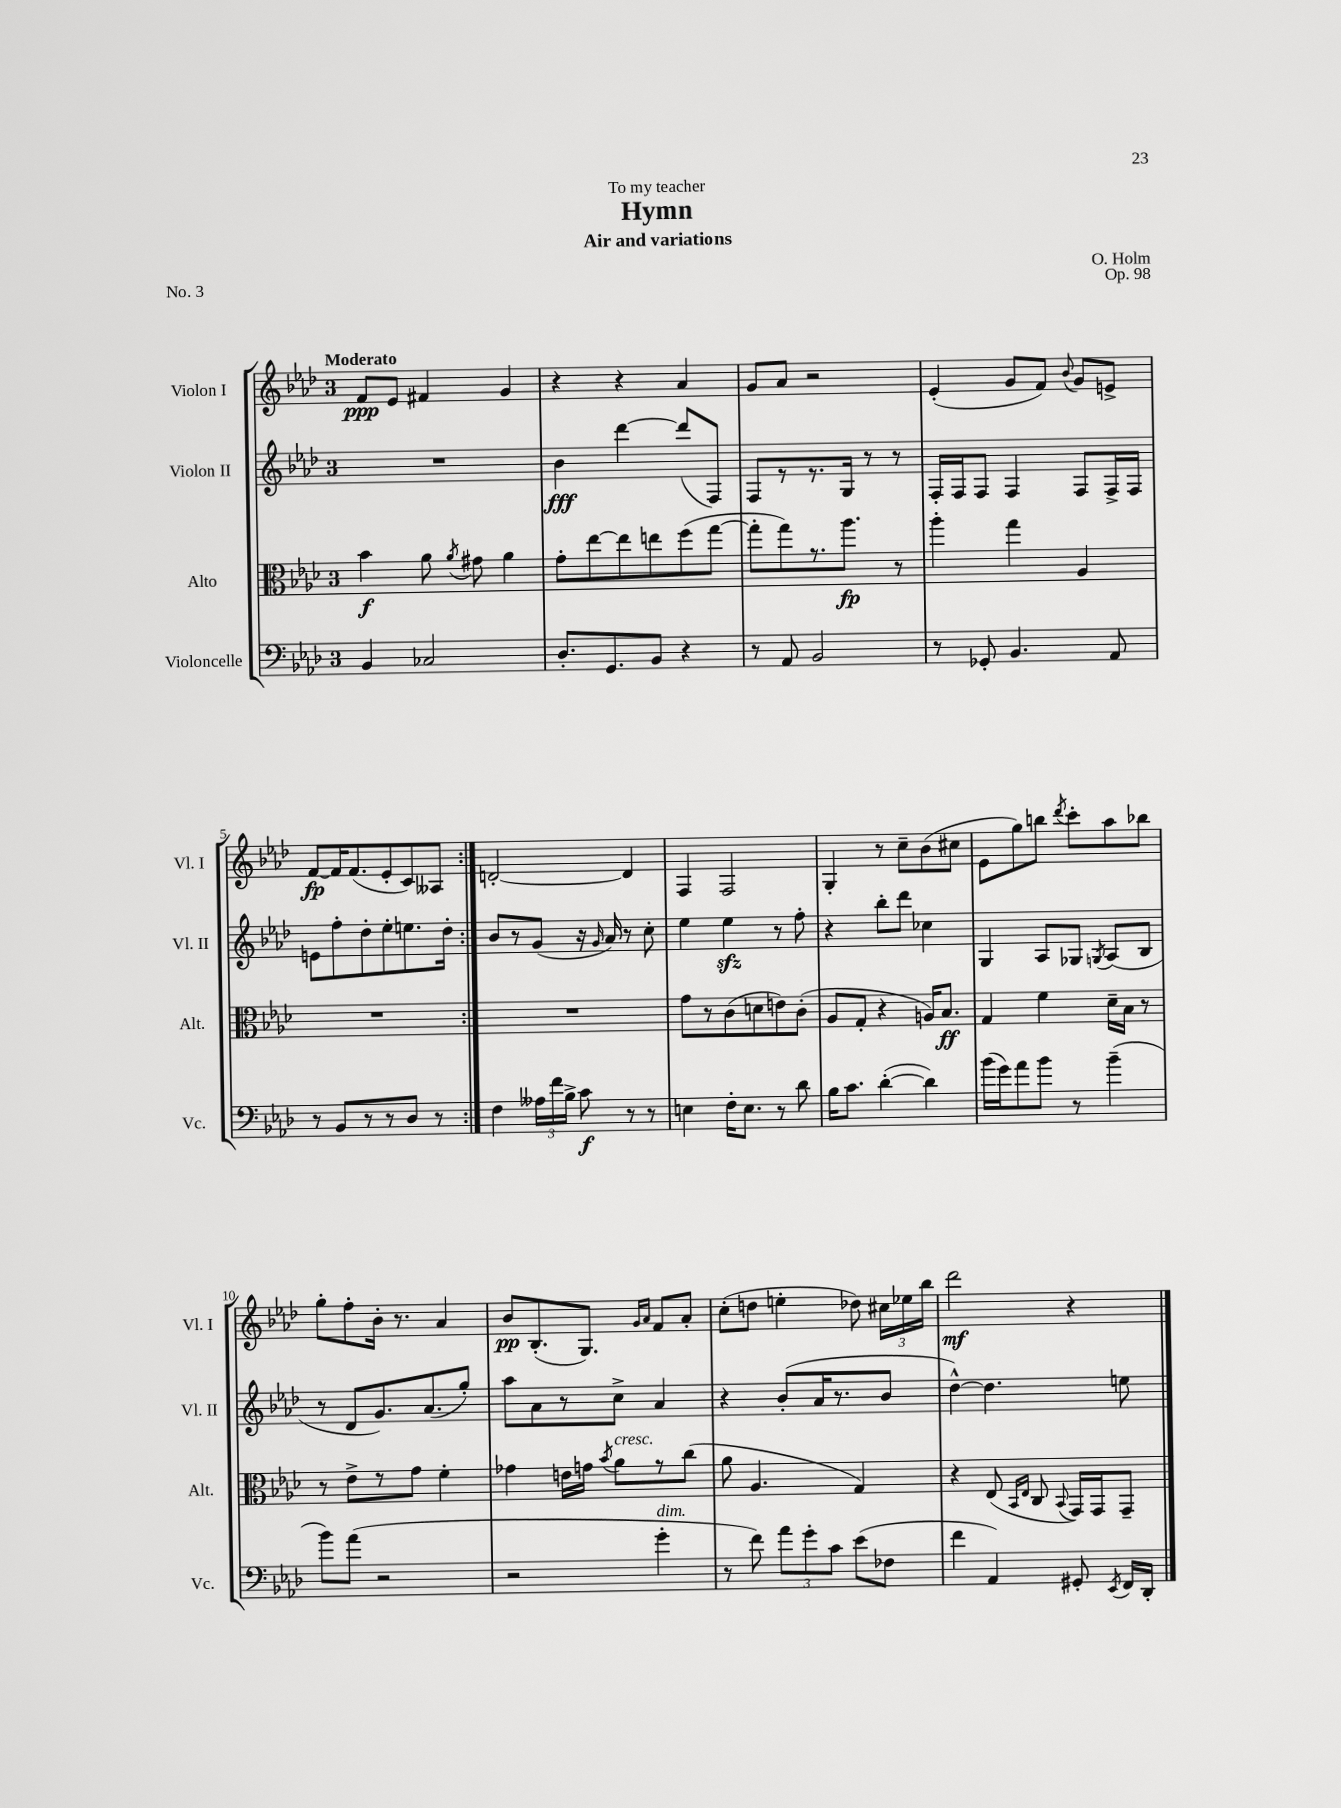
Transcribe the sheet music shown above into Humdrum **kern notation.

**kern	**kern	**kern	**kern
*staff4	*staff3	*staff2	*staff1
*clefF4	*clefC3	*clefG2	*clefG2
*k[b-e-a-d-]	*k[b-e-a-d-]	*k[b-e-a-d-]	*k[b-e-a-d-]
*M3/4	*M3/4	*M3/4	*M3/4
4BB-/	4b-\	2.r	8f/L
.	.	.	8e-/J
2C-/	8a-\	.	4f#/
.	8qa-/	.	.
.	8g#\	.	.
.	4a-\	.	4g/
=	=	=	=
8.D-'/L	8g'\L	4b-\	4r
.	[8ee-\	.	.
8.GG/	.	.	.
.	8ee-\]	[4ddd-\	4r
8BB-/J	8ee\	.	.
4r	(8ff\	(8ddd-/]L	4a-/
.	[8gg\J	8F/J)	.
=	=	=	=
8r	8gg'\]L	8F/L	8g/L
8AA-/	8gg\)	8r	8a-/J
2BB-/	8.r	8.r	2r
.	8.aa-\J	16G/Jk	.
.	.	8r	.
.	8r	8r	.
=	=	=	=
8r	4aa-'\	16F'/LL	(4e-'/
.	.	16F/J	.
8GG-'/	.	8F/J	.
4.BB-/	4gg\	4F/	8g/L
.	.	.	8f/J)
.	.	.	8qqb-/
.	4A-/	8F/L	8g/L
8AA-/	.	16F^/L	8e^/J
.	.	16F/JJ	.
=	=	=	=
8r	2.r	8e\L	[8f/L
8BB-/L	.	8ff'\	16f/]K
.	.	.	(8.f/
8r	.	8dd-'\	.
8r	.	8ee-'\	8e-'/
8D-/J	.	8.ee\	8c/)
8r	.	.	8A--/J
.	.	16dd-'\Jk	.
=:|!	=:|!	=:|!	=:|!
4F\	2.r	8b-/L	[2d'/
.	.	8r	.
24A--\LL	.	(8g/J	.
24f\	.	.	.
24B-^\JJ	.	.	.
8c\	.	16r	.
.	.	16qqg/	.
.	.	16a-/)	.
8r	.	8r	4d/]
8r	.	8cc'\	.
=	=	=	=
4E\	8g\L	4ee-\	4F/
.	8r	.	.
16F'\LK	(8c\	4ee-\	2F/
8.E\J	.	.	.
.	8d\	.	.
8r	8e\)	8r	.
8d-\	(8c'\J	8ff'\	.
=	=	=	=
16B-\LK	8A-/L	4r	4G'/
8.c\J	.	.	.
.	8G'/J	.	.
([4d-'\	4r	8bb-'\L	8r
.	.	8ddd-\J	8cc~\L
4d-\])	16A/LK)	4cc-\	(8b-\
.	8.B-/J	.	.
.	.	.	8cc#\J
=	=	=	=
(16b-\LL	4G/	4G/	8e-\L
16g\J)	.	.	.
8a-\	.	.	8gg\)
8b-\J	4f\	8A-/L	8bb\J
.	.	.	8qddd-/
8r	.	8G-/J	8ccc'\L
.	.	8qG/	.
(4b-~\	16d-~\LL	(8A-/L	8aa-\
.	16B-\JJ	.	.
.	8r	8B-/J	8bb-\J
=	=	=	=
8b-\L)	8r	8r	8gg'\L
(8a-\J	8e-^\L	8d-/L	8ff'\
2r	8r	8.g/)	16b-'\Jk
.	.	.	8.r
.	8g\J	.	.
.	.	(8.a-/	.
.	4f'\	.	4a-/
.	.	8gg'/J)	.
=	=	=	=
2r	4g-\	8aa-\L	8b-/L
.	.	8a-\	(8.B-'/
.	16e\LL	8r	.
.	16g\JJ	.	8.G/J)
.	8qb-/	.	.
.	8a-\L	8cc^\J	.
.	.	.	16qqg/LL
.	.	.	16qqa-/JJ
4g'\	8r	4a-/	8f/L
.	(8cc\J	.	8a-'/J
=	=	=	=
8r	8a-\	4r	(8cc'\L
8f\)	4.A-/	.	8dd\J
12a-\L	.	(8b-'/L	4ee'\
12g'\	.	.	.
.	.	16a-/K	.
12c\J	.	.	.
.	.	8.r	.
(8e-\L	4G/)	.	8dd-\)
8F-\J	.	8b-/J	24cc#\LL
.	.	.	24ee-\
.	.	.	24bb-\JJ
=	=	=	=
4f\	4r	[4dd-^^\)	2ddd-\
4AA-/)	(8E-/	4.dd-\]	.
.	16qqBB-/LL	.	.
.	16qqE-/JJ	.	.
.	8C/	.	.
.	8qqBB-/	.	.
8GG#'/	16GG/LL)	.	4r
.	16GG/J	.	.
8qEE-/	.	.	.
16FF/LL	8GG~/J	8ee\	.
16DD-'/JJ	.	.	.
==	==	==	==
*-	*-	*-	*-
